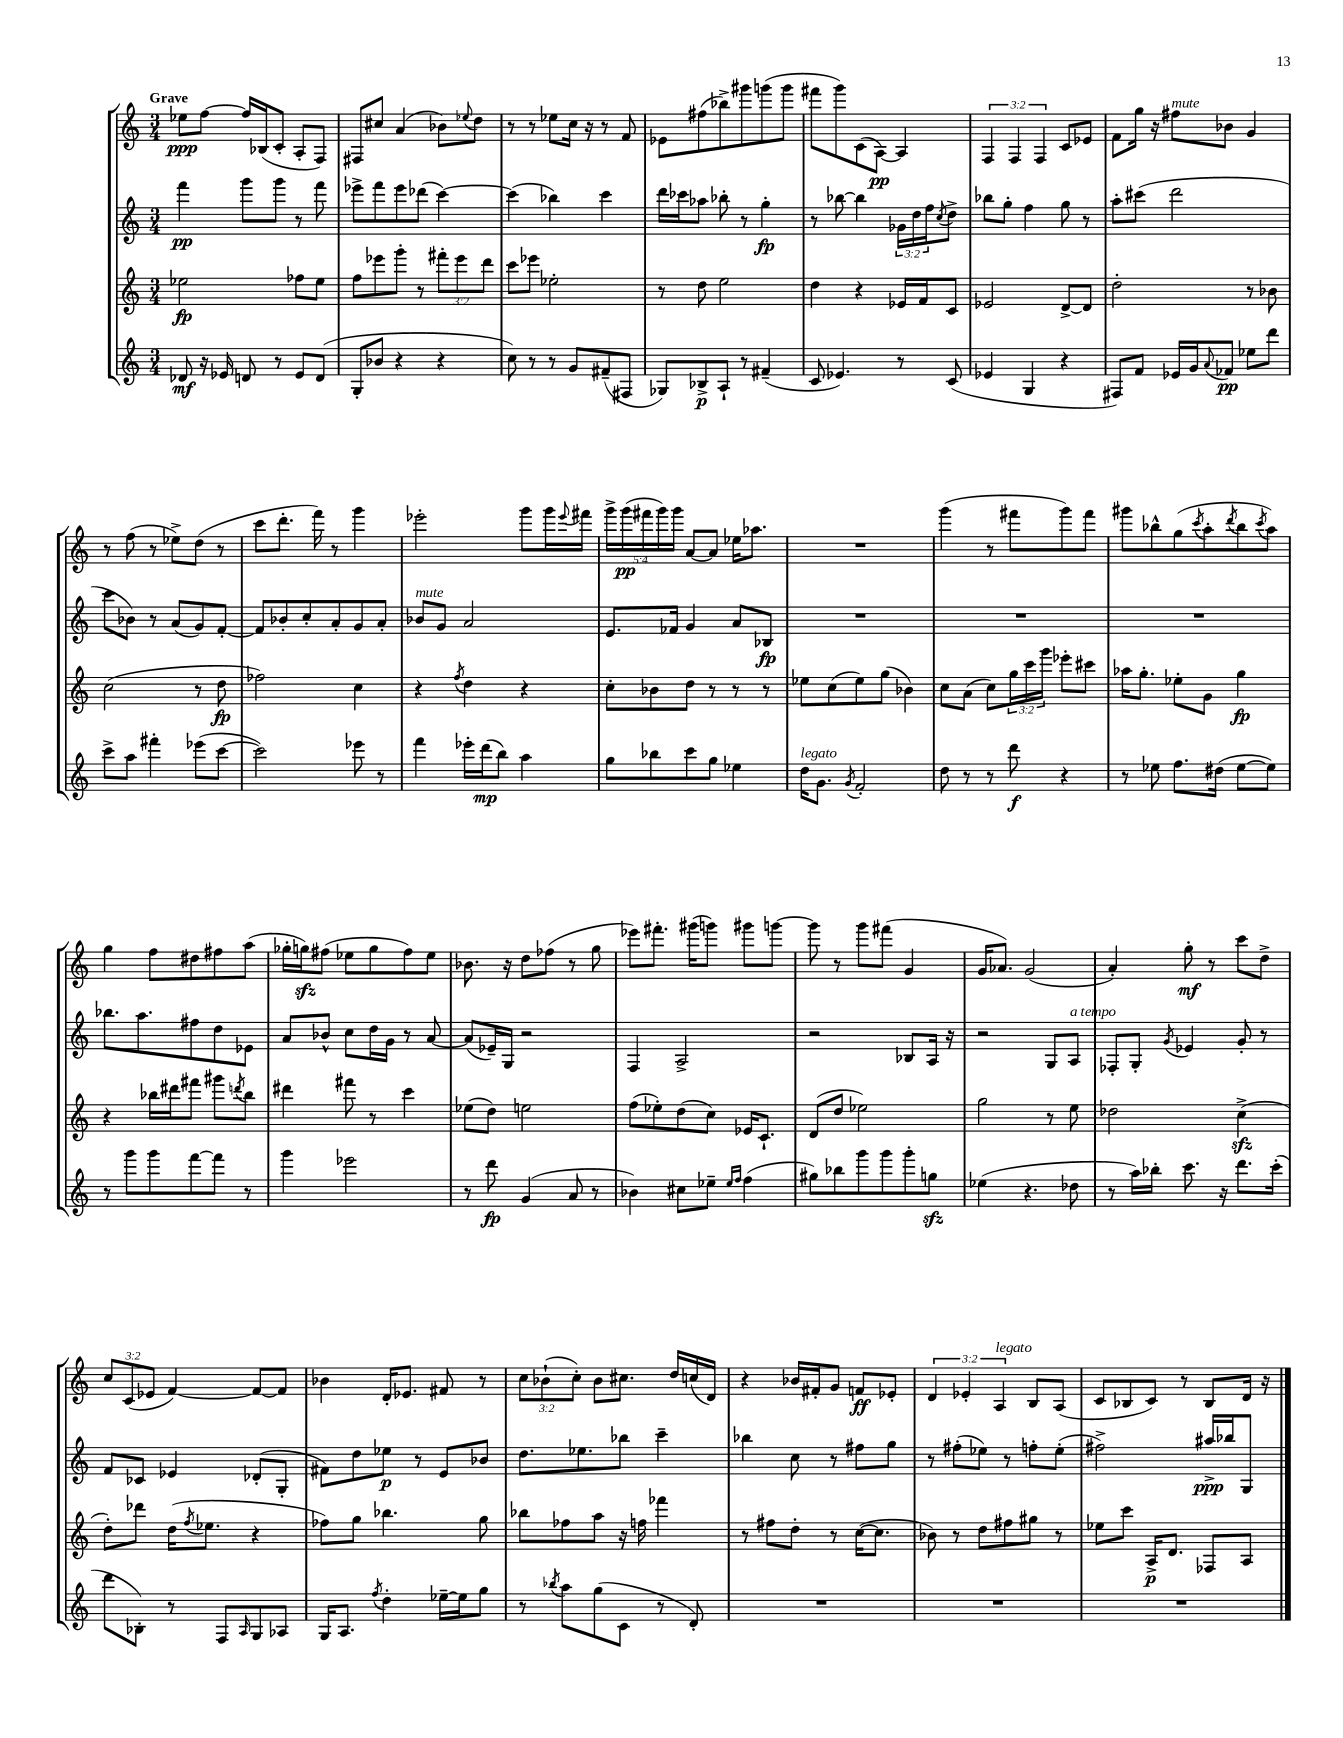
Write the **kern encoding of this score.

**kern	**kern	**kern	**kern
*staff4	*staff3	*staff2	*staff1
*clefG2	*clefG2	*clefG2	*clefG2
*k[]	*k[]	*k[]	*k[]
*M3/4	*M3/4	*M3/4	*M3/4
8d-/	2ee-\	4fff\	8ee-\L
16r	.	.	[8ff\J
16e-/	.	.	.
8d/	.	8ggg\L	16ff/]LL
.	.	.	(16B-/J
8r	.	8ggg\J	8c'/J
8e-/L	8ff-\L	8r	8A'/L
(8d/J	8ee-\J	8fff\	8F/J)
=	=	=	=
8G'/L	8ff\L	8eee-^\L	8F#/L
8b-/J	8eee-\	8fff\	8cc#/J
4r	8ggg'\J	8eee-\	(4a/
.	8r	(8ddd-\J	.
4r	12fff#'\L	[4ccc\)	8b-\L)
.	12eee-\	.	.
.	.	.	8qqee-/
.	.	.	8dd\J
.	12ddd\J	.	.
=	=	=	=
8cc\)	8ccc\L	(4ccc\]	8r
8r	8eee-\J	.	8r
8r	2ee-'\	4bb-\)	8ee-\L
8g/L	.	.	16cc\Jk
.	.	.	16r
(8f#~/	.	4ccc\	8r
8F#/J	.	.	8f/
=	=	=	=
8G-/L)	8r	16ddd\LL	8e-\L
.	.	16ccc-\J	.
8B-^/	8dd\	8aa-\J	(8ff#\
8A`/J	2ee\	8bb-'\	8bb-^\)
8r	.	8r	8ggg#\
(4f#~/	.	4gg'\	(8ggg\
.	.	.	8ggg\J
=	=	=	=
8c/	4dd\	8r	8fff#\L
4.e-/)	.	[8bb-\	8ggg\)
.	4r	4bb-\]	(8c\
.	.	.	[8A\J)
8r	16e-/LL	24g-\LL	4A/]
.	.	24dd\	.
.	16f/J	.	.
.	.	24ff\J	.
.	.	8qcc/	.
(8c/	8c/J	8dd^\J	.
=	=	=	=
4e-/	2e-/	8bb-\L	6F/
.	.	8gg'\J	.
.	.	.	6F/
4G/	.	4ff\	.
.	.	.	6F/
4r	[8d^/L	8gg\	8c/L
.	8d/]J	8r	8e-/J
=	=	=	=
8F#/L)	2dd'\	8aa'\L	8f\L
8f/J	.	(8ccc#\J	16gg\Jk
.	.	.	16r
16e-/LL	.	2ddd\	8ff#\L
16g/J	.	.	.
8qqa/	.	.	.
8f-/J	.	.	8b-\J
8ee-\L	8r	.	4g/
8ddd\J	8b-\	.	.
=	=	=	=
8ccc^\L	(2cc\	8ccc\L	8r
8aa\J	.	8b-\J)	(8ff\
4fff#'\	.	8r	8r
.	.	(8a/L	8ee-^\L)
(8eee-\L	8r	8g/)	(8dd\J
[8ccc\J	8dd\	[8f'/J	8r
=	=	=	=
2ccc\])	2ff-\)	8f/]L	8ccc\L
.	.	8b-'/	8.ddd'\J
.	.	8cc'/	.
.	.	.	16fff\)
.	.	8a'/	8r
8eee-\	4cc\	8g/	4ggg\
8r	.	8a'/J	.
=	=	=	=
4fff\	4r	8b-/L	2eee-'\
.	.	8g/J	.
.	8qff/	.	.
16eee-'\LL	4dd\	2a/	.
(16ddd\J	.	.	.
8bb\J)	.	.	.
4aa\	4r	.	8ggg\L
.	.	.	16ggg\L
.	.	.	8qqeee-/
.	.	.	16fff#\JJ
=	=	=	=
8gg\L	8cc'\L	8.e/L	20ggg^\LL
.	.	.	(20ggg\
.	.	.	20fff#\
8bb-\	8b-\	.	.
.	.	.	20ggg\)
.	.	16f-/Jk	.
.	.	.	20ggg\JJ
8ccc\	8dd\J	4g/	[8a/L
8gg\J	8r	.	8a/]J
4ee-\	8r	8a/L	16ee-\LK
.	.	.	8.aa-\J
.	8r	8B-/J	.
=	=	=	=
16dd\LK	8ee-\L	2.r	2.r
8.g\J	.	.	.
.	(8cc\	.	.
8qg/	.	.	.
2f'/	8ee-\)	.	.
.	(8gg\J	.	.
.	4b-\)	.	.
=	=	=	=
8dd\	8cc\L	2.r	(4ggg\
8r	(8a\J	.	.
8r	8cc\L)	.	8r
8ddd\	24gg\L	.	8fff#\L
.	24ccc\	.	.
.	24ggg\JJ	.	.
4r	8eee-'\L	.	8ggg\)
.	8ccc#\J	.	8fff#\J
=	=	=	=
8r	16aa-\LK	2.r	8ggg#\L
.	8.gg'\J	.	.
8ee-\	.	.	8bb-^^\
8.ff\L	8ee-'\L	.	(8gg\
.	.	.	8qccc/
.	8g\J	.	8aa'\
(16dd#\Jk	.	.	.
.	.	.	8qddd/
[8ee-\L	4gg\	.	8bb-\
.	.	.	8qccc/
8ee-\]J)	.	.	8aa\J)
=	=	=	=
8r	4r	8.bb-\L	4gg\
8ggg\L	.	.	.
.	.	8.aa\	.
8ggg\	16bb-\LL	.	8ff\L
.	16ddd#\J	.	.
[8fff\	8fff#\J	8ff#\	8dd#\
8fff\]J	8ggg#\L	8dd\	8ff#\
.	8qddd/	.	.
8r	8bb-\J	8e-\J	(8aa\J
=	=	=	=
4ggg\	4ddd#\	8a/L	16gg-'\LL
.	.	.	16gg\J)
.	.	8b-^^/J	(8ff#\J
2eee-\	8fff#\	8cc\L	8ee-\L
.	8r	16dd\L	8gg\
.	.	16g\JJ	.
.	4ccc\	8r	8ff#\)
.	.	[8a/	8ee-\J
=	=	=	=
8r	(8ee-\L	(8a/]L	8.b-\
8ddd\	8dd\J)	16e-~/L)	.
.	.	16G/JJ	16r
(4g/	2ee\	2r	8dd\L
.	.	.	(8ff-\J
8a/	.	.	8r
8r	.	.	8gg\
=	=	=	=
4b-\)	(8ff\L	4F/	8eee-\L)
.	8ee-'\)	.	8.fff#'\J
8cc#\L	(8dd\	2A^/	.
.	.	.	(16ggg#\LK
8ee-~\J	8cc\J)	.	8ggg\J)
16qqee-/LL	.	.	.
16qqff/JJ	.	.	.
(4ff\	16e-/LK	.	8ggg#\L
.	8.c`/J	.	.
.	.	.	[8ggg\J
=	=	=	=
8gg#\L)	(8d/L	2r	8ggg\]
8bb-\	8dd/J	.	8r
8ggg\	2ee-\)	.	8ggg\L
8ggg\	.	.	(8fff#\J
8ggg'\	.	8B-/L	4g/
8gg\J	.	16A/Jk	.
.	.	16r	.
=	=	=	=
(4ee-\	2gg\	2r	16g/LK
.	.	.	8.a-/J)
4.r	.	.	(2g/
.	8r	8G/L	.
8dd-\	8ee\	8A/J	.
=	=	=	=
8r	2dd-\	8F-'/L	4a'/)
16aa\LL)	.	8G'/J	.
16bb-'\JJ	.	.	.
.	.	8qg/	.
8.ccc\	.	4e-/	8gg'\
.	.	.	8r
16r	.	.	.
8.ddd\L	(4cc^\	8g'/	8ccc\L
.	.	8r	8dd^\J
(16ccc'\Jk	.	.	.
=	=	=	=
8ddd\L	8dd'\L)	8f/L	12cc/L
.	.	.	(12c/
8B-'\J)	8ddd-\J	8c-/J	.
.	.	.	12e-/J
8r	(16dd\LK	4e-/	[4f/)
.	8qff/	.	.
.	8.ee-\J	.	.
8F/L	.	.	.
16qqA/	.	.	.
8G/	4r	(8d-'/L	8f/_L
8A-/J	.	8G'/J	8f/]J
=	=	=	=
16G/LK	8ff-\L)	8f#\L)	4b-\
8.A/J	.	.	.
.	8gg\J	8dd\	.
8qff/	.	.	.
4dd'\	4.bb-\	8ee-\J	16d'/LK
.	.	.	8.e-/J
.	.	8r	.
[16ee-~\LL	.	8e/L	8f#/
16ee-\]J	.	.	.
8gg\J	8gg\	8b-/J	8r
=	=	=	=
8r	8bb-\L	8.dd\L	12cc\L
.	.	.	(12b-`\
8qbb-/	.	.	.
8aa\L	8ff-\	.	.
.	.	.	12cc'\J)
.	.	8.ee-\	.
(8gg\	8aa\J	.	8b-\L
8c\J	16r	8bb-\J	8.cc#\J
.	16ff\	.	.
8r	4fff-\	4ccc~\	.
.	.	.	16dd/LL
8d'/)	.	.	(16cc/
.	.	.	16d/JJ)
=	=	=	=
2.r	8r	4bb-\	4r
.	8ff#\L	.	.
.	8dd'\J	8cc\	16b-/LL
.	.	.	16f#'/J
.	8r	8r	8g/J
.	([16cc\LK	8ff#\L	8f/L
.	8.cc\]J	.	.
.	.	8gg\J	8e-'/J
=	=	=	=
2.r	8b-\)	8r	6d/
.	8r	(8ff#'\L	.
.	.	.	6e-'/
.	8dd\L	8ee-\J)	.
.	.	.	6A/
.	8ff#\	8r	.
.	8gg#\J	8ff'\L	8B/L
.	8r	(8ee-'\J	(8A/J
=	=	=	=
2.r	8ee-\L	2ff#^\)	8c/L
.	8ccc\J	.	8B-/
.	16A^/LK	.	8c/J)
.	8.d/J	.	.
.	.	.	8r
.	8F-/L	16aa#^/LL	8B-/L
.	.	16bb-/J	.
.	8A/J	8G/J	16d/Jk
.	.	.	16r
==	==	==	==
*-	*-	*-	*-
